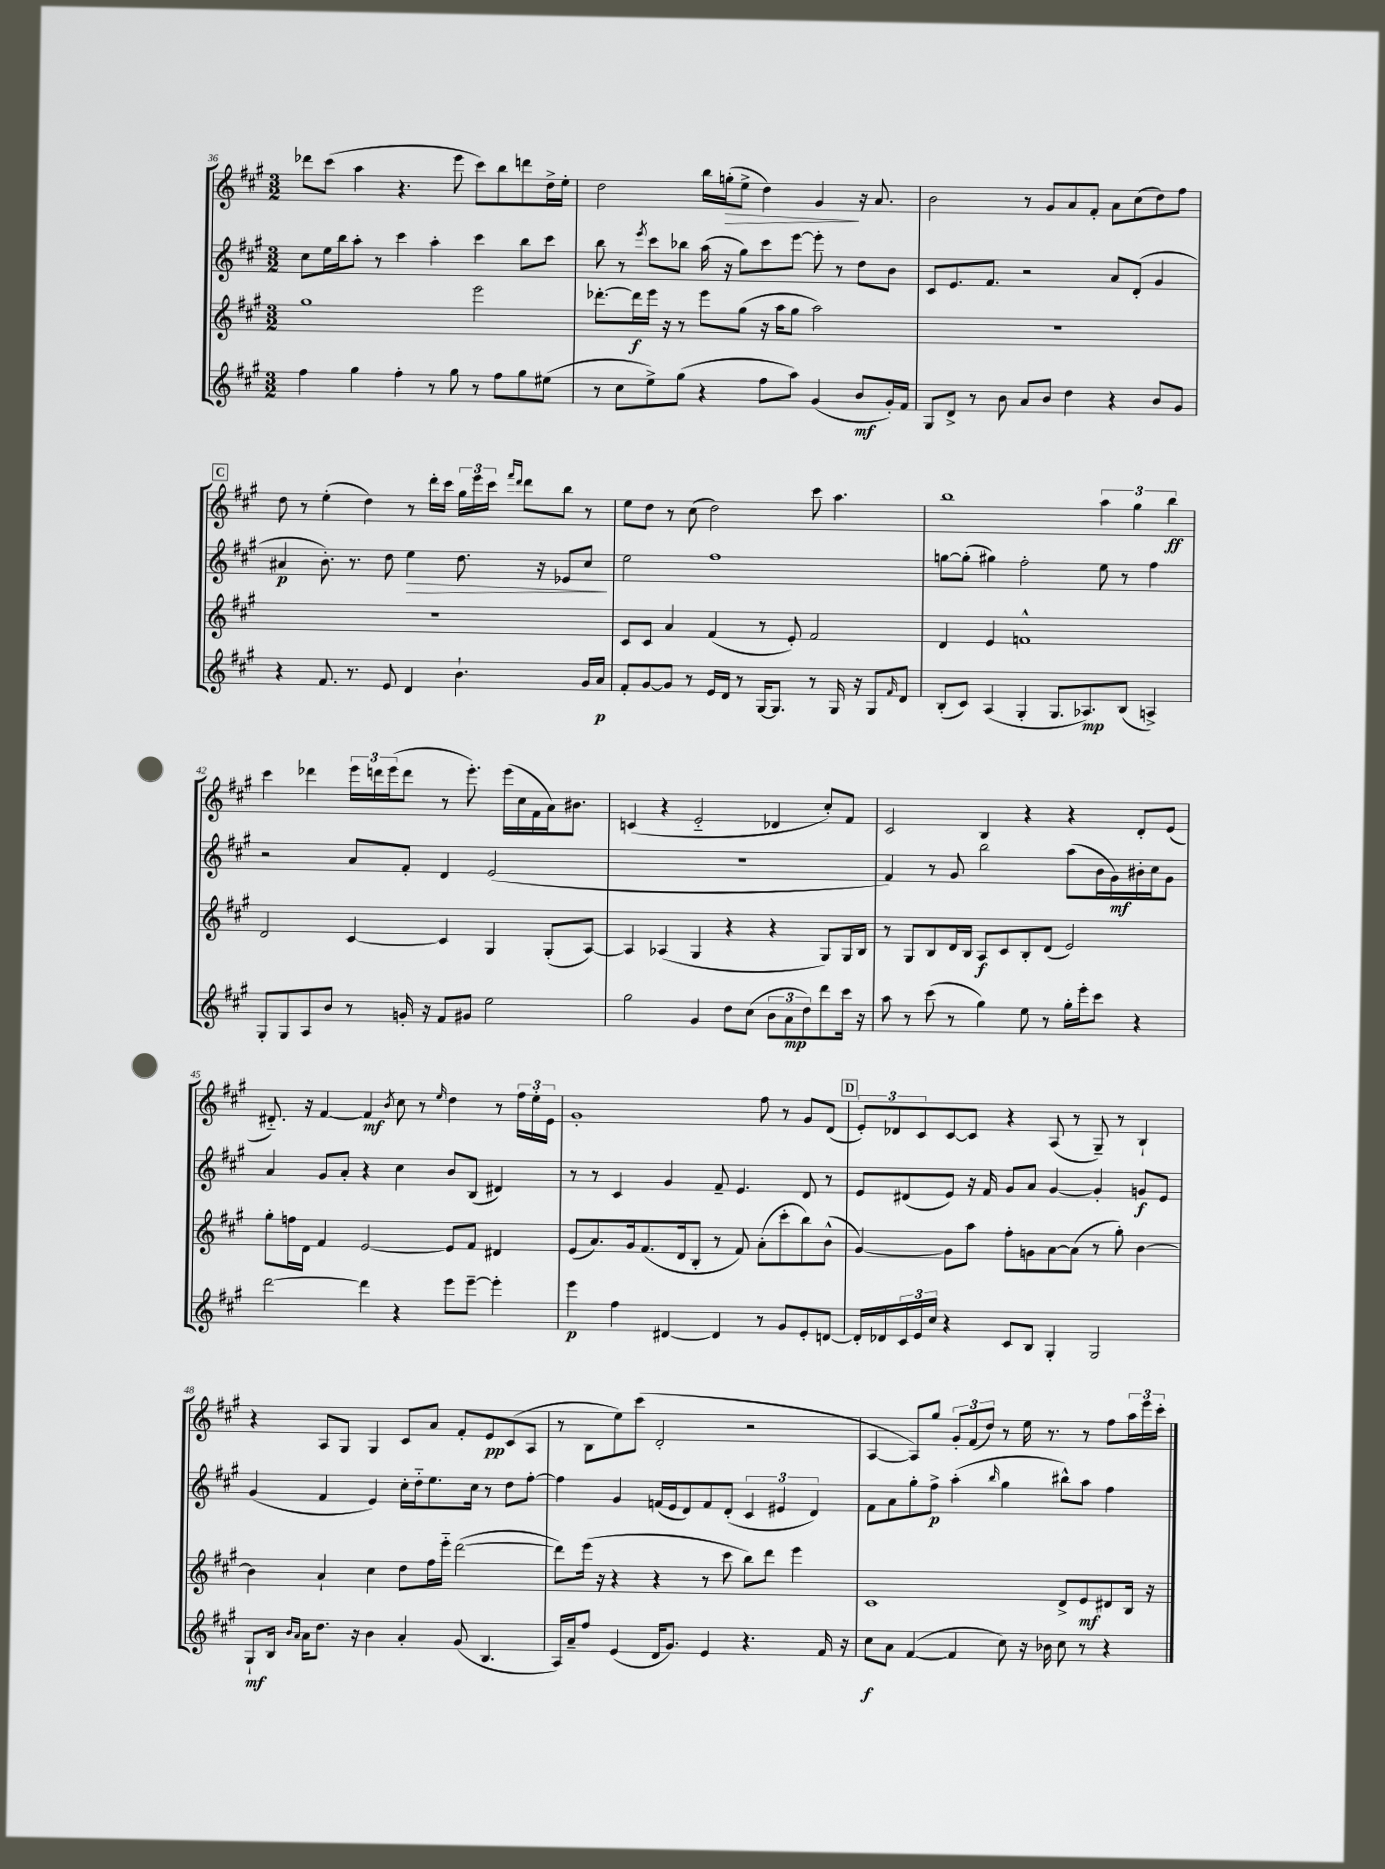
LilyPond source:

<<
\new StaffGroup <<
\new Staff = "s0" {
    \clef treble \key a \major \numericTimeSignature \time 3/2
    des'''8 cis'''8( a''4 r4. e'''8 cis'''8) b''8 d'''8 d''16-> e''16-. |
    d''2 b''16 g''16-.\>( e''8-> d''4) gis'4\! r16 a'8. |
    b'2 r8 gis'8 a'8 fis'8-. a'8 cis''8( d''8) fis''8 |
    \mark \markup { \box "C" } d''8 r8 e''4-.( d''4) r8 d'''16-. cis'''16 \tuplet 3/2 { gis''16 e'''16 cis'''16 } \grace { fis'''16 d'''16 } d'''8 b''8 r8 |
    e''8 d''8 r8 cis''8( d''2) cis'''8 a''4. |
    b''1 \tuplet 3/2 { a''4 gis''4 b''4\ff } |
    cis'''4 des'''4 \tuplet 3/2 { e'''16 d'''16 e'''16( } d'''8 r8 e'''8.-.) e'''16( cis''16 fis'16 a'16) bis'8. |
    c'4( r4 e'2-_ des'4 cis''8-.) fis'8 |
    cis'2 b4 r4 r4 d'8-. e'8( |
    dis'8.-_) r16 fis'4~ fis'4\mf \acciaccatura { b'8 } cis''8 r8 \grace { e''16 } d''4 r8 \tuplet 3/2 { fis''16 e''16-. e'16 } |
    gis'1-. fis''8 r8 gis'8 d'8( |
    \mark \markup { \box "D" } \tuplet 3/2 { e'8-.) des'8 cis'8 } cis'8~ cis'8 r4 a8( r8 gis8--) r8 b4-! |
    r4 a8 gis8 gis4 cis'8 a'8 fis'8-. e'8\pp cis'8( a8 |
    r8 b8 e''8) cis'''8( d'2-. r2 |
    a4~ a8) gis''8 \tuplet 3/2 { gis'8-. fis'8( d''8) } r8 e''16 r8. r8 fis''8 \tuplet 3/2 { a''16 e'''16 cis'''16-. } \bar "|." |
}
\new Staff = "s1" {
    \clef treble \key a \major \numericTimeSignature \time 3/2
    cis''8 e''16 b''16 a''8-. r8 cis'''4 a''4-. cis'''4 b''8 cis'''8 |
    b''8 r8 \acciaccatura { e'''8 } cis'''8 bes''8 a''16( r16 gis''8) cis'''8 e'''8~ e'''8-. r8 d''8 b'8 |
    cis'8 e'8. fis'8. r2 a'8 d'8-.( gis'4 |
    \mark \markup { \box "C" } ais'4\p b'8.-.) r8. d''8 e''4\> d''8. r16 ees'8 cis''8\! |
    e''2 fis''1 |
    g''8~ g''8-.( gis''4) fis''2-. e''8 r8 fis''4 |
    r2 a'8 fis'8-. d'4 e'2( |
    R1. |
    fis'4) r8 gis'8 b''2 a''8( b'16 gis'16\mf) bis'16-. cis''16 gis'8 |
    a'4 gis'8 a'8-. r4 cis''4 b'8 b8( dis'4) |
    r8 r8 cis'4 gis'4 fis'8-- e'4. d'8 r8 |
    \mark \markup { \box "D" } e'8 dis'8( e'8) r16 fis'16 gis'8 a'8 gis'4~ gis'4-. g'8\f e'8 |
    gis'4( fis'4 e'4) cis''16-. d''16-_ e''8. cis''16 r8 d''8 fis''8~-. |
    fis''4 gis'4 f'16( e'16 d'8) f'8 d'8-.( \tuplet 3/2 { cis'4 eis'4 d'4) } |
    fis'8 a'8 gis''8-. fis''8->\p a''4-.( \grace { b''16 } gis''4 bis''8-^) a''8 fis''4 \bar "|." |
}
\new Staff = "s2" {
    \clef treble \key a \major \numericTimeSignature \time 3/2
    gis''1 e'''2 |
    des'''8.~-. des'''16\f e'''16 r16 r8 e'''8 gis''8( r16 a''16 gis''8 a''2) |
    R1. |
    \mark \markup { \box "C" } R1. |
    cis'8 cis'8 a'4 fis'4( r8 e'8-.) fis'2 |
    d'4 e'4 f'1-^ |
    d'2 cis'4~ cis'4 gis4 gis8-.( a8~) |
    a4 aes4( gis4 r4 r4 gis8) gis16 b16 |
    r8 gis8 b8 d'16 b16 a8\f cis'8 b8-. d'8( e'2) |
    gis''8-. f''16 d'16 fis'4 e'2~ e'8 fis'8 dis'4 |
    e'8( a'8.) gis'16 fis'8.( d'16 b8-. r8 fis'8) a'8-.( cis'''8-. b''8) b'8-^( |
    \mark \markup { \box "D" } gis'4~) gis'8 a''8 fis''8-. g'8 a'8~ a'8( r8 gis''8-.) b'4~ |
    b'4 a'4-! cis''4 d''8 fis''16 e'''16-_ d'''2~( |
    d'''8) e'''16( r16 r4 r4 r8 cis'''8 b''8) d'''8 e'''4 |
    cis'1 d'8-> e'8\mf dis'8 b16 r16 \bar "|." |
}
\new Staff = "s3" {
    \clef treble \key a \major \numericTimeSignature \time 3/2
    fis''4 gis''4 fis''4-. r8 gis''8 r8 fis''8 gis''8 eis''8( |
    r8 cis''8 e''8->) gis''8( r4 fis''8 a''8) gis'4( b'8\mf gis'16-.) fis'16 |
    gis8 d'8-> r8 b'8 a'8 b'8 d''4 r4 b'8 gis'8 |
    \mark \markup { \box "C" } r4 fis'8. r8. e'8 d'4 b'4.-! gis'16 a'16\p |
    fis'8-. gis'8~ gis'8 r8 e'16 d'16 r8 gis16~ gis8. r8 gis16 r16 gis8 \grace { fis'16 } d'8 |
    b8-.( cis'8) a4( gis4-. gis8. aes8.\mp) b8( a4->) |
    gis8-. gis8 a8 b'8 r8 g'16-. r16 fis'8 gis'8 e''2 |
    gis''2 gis'4 d''8 cis''8( \tuplet 3/2 { b'8 a'8\mp d''8) } d'''8 cis'''16 r16 |
    a''8 r8 cis'''8( r8 gis''4) e''8 r8 gis''16-. e'''16-. cis'''8 r4 |
    d'''2~ d'''4 r4 e'''8 e'''8~-- e'''4-. |
    e'''4\p fis''4 dis'4~ dis'4 r8 gis'8 e'8-. d'8~ |
    \mark \markup { \box "D" } d'16-. des'16 \tuplet 3/2 { cis'16 e'16 cis''16 } r4 cis'8 b8 gis4-. gis2 |
    gis8-!\mf b16 \grace { b'16 a'16 } a'16 d''8. r16 b'4 a'4-. gis'8( b4. |
    a16) a'16-- fis''8 e'4( d'16 gis'8.) e'4 r4. fis'16 r16 |
    cis''8\f a'8 fis'4~( fis'4 cis''8) r16 bes'16 cis''8 r8 r4 \bar "|." |
}
>>
>>
\layout { \context { \Score currentBarNumber = #36 } }
